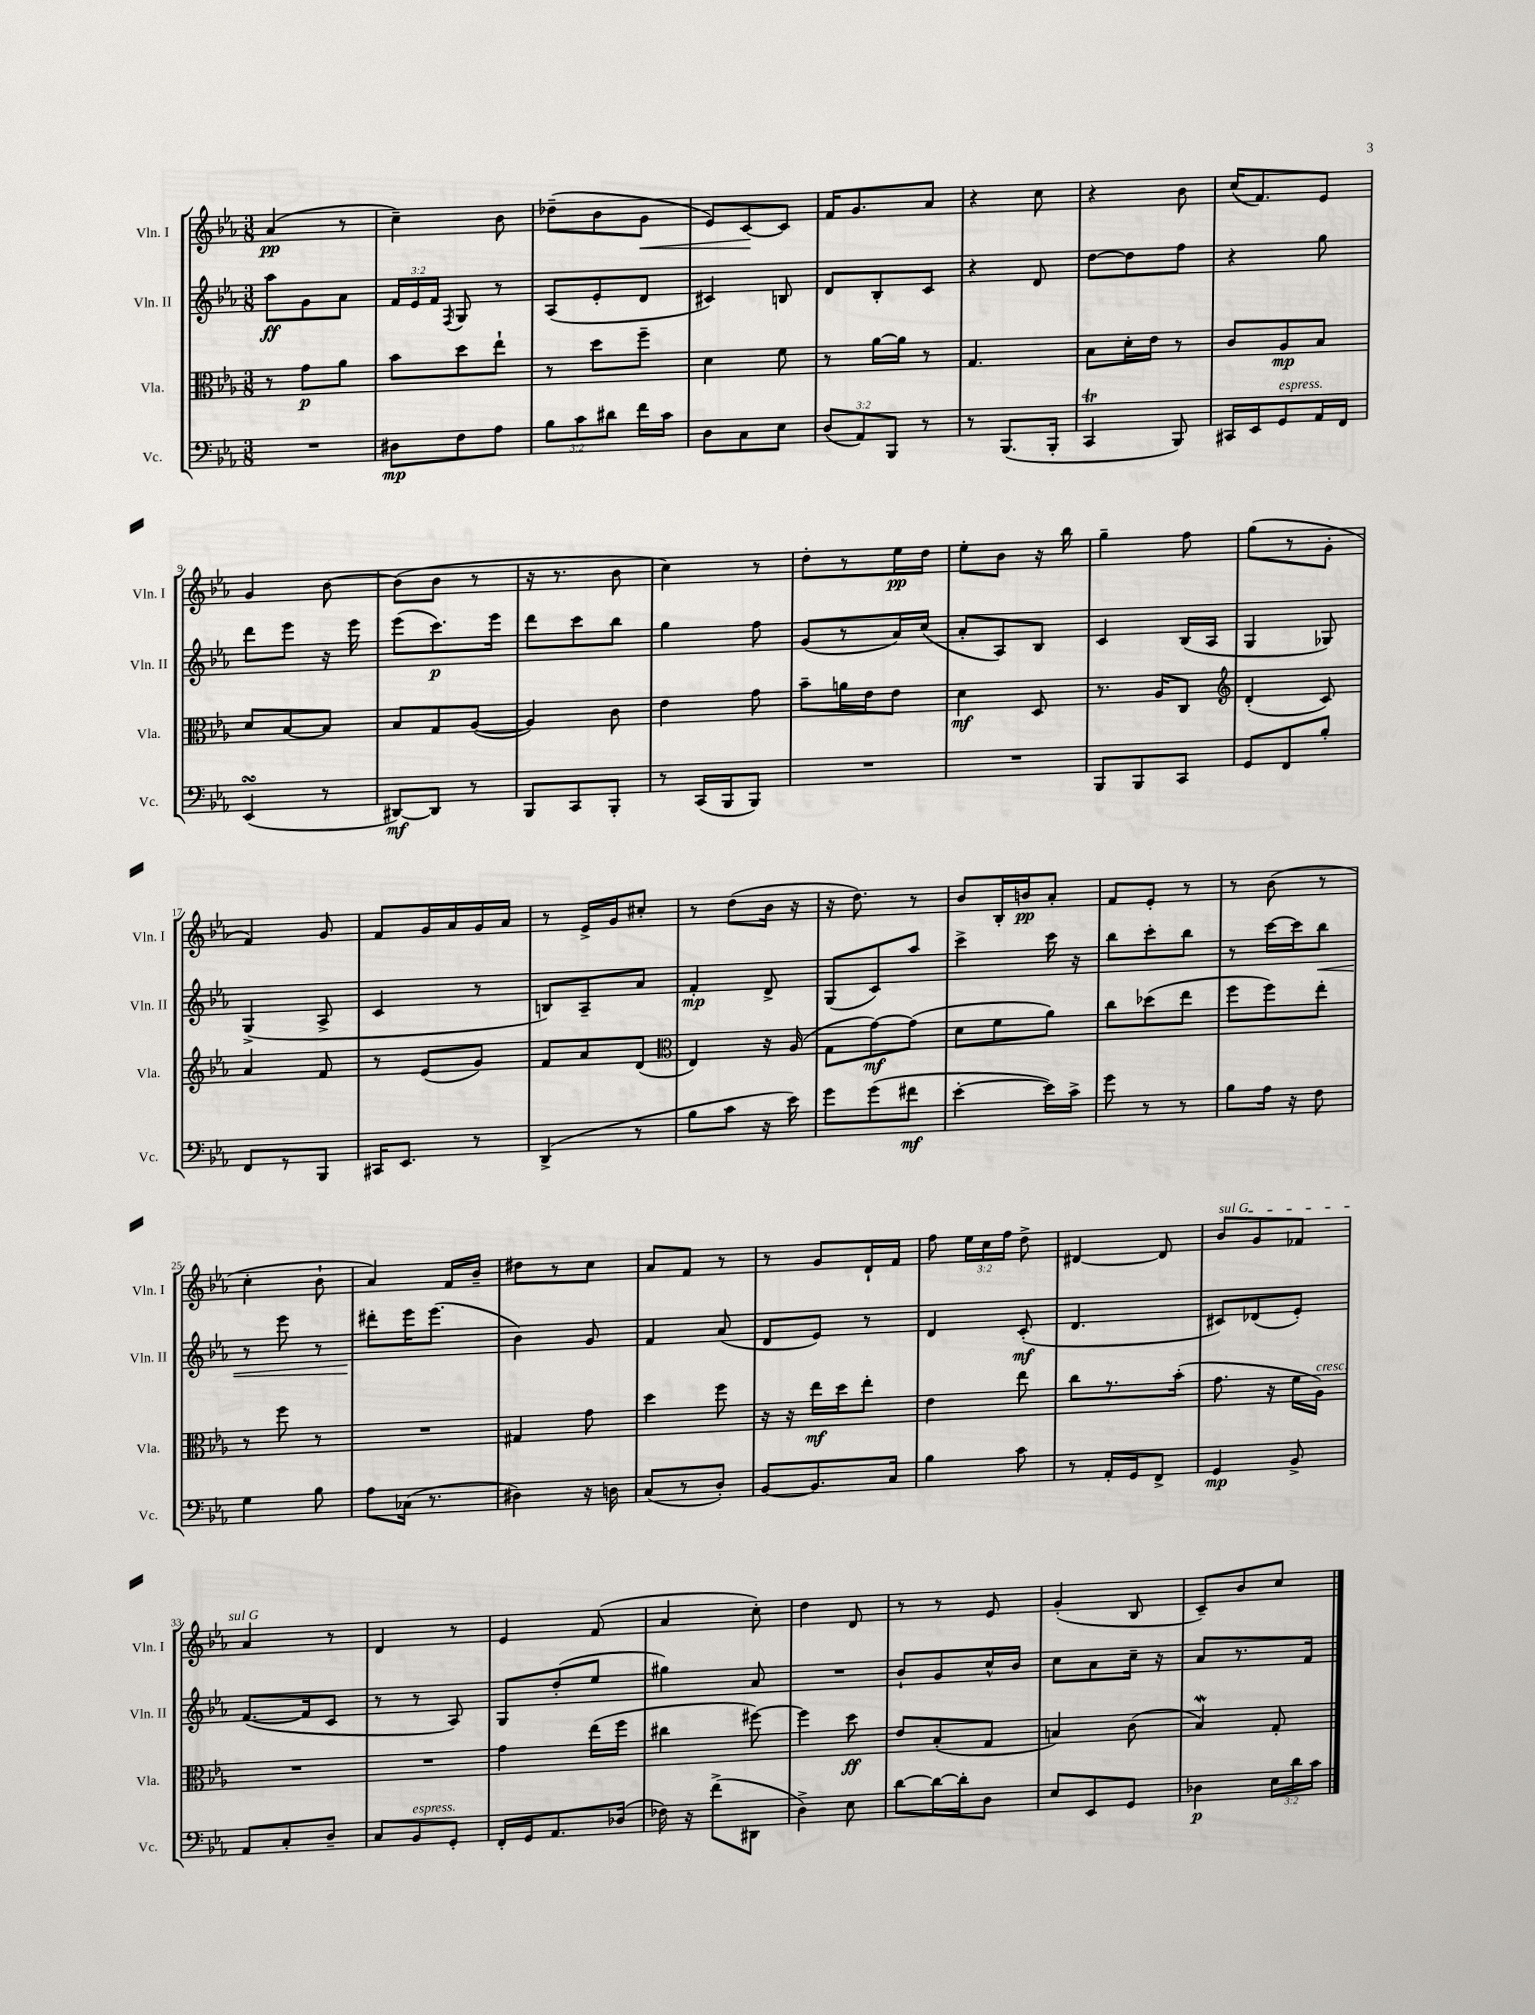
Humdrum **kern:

**kern	**dynam	**kern	**dynam	**kern	**dynam	**kern	**dynam
*part4	*part4	*part3	*part3	*part2	*part2	*part1	*part1
*staff4	*staff4	*staff3	*staff3	*staff2	*staff2	*staff1	*staff1
*I"Vc.	*	*I"Vla.	*	*I"Vln. II	*	*I"Vln. I	*
*I'Vc.	*	*I'Vla.	*	*I'Vln. II	*	*I'Vln. I	*
*clefF4	*	*clefC3	*	*clefG2	*	*clefG2	*
*k[b-e-a-]	*	*k[b-e-a-]	*	*k[b-e-a-]	*	*k[b-e-a-]	*
*M3/8	*	*M3/8	*	*M3/8	*	*M3/8	*
=1	=1	=1	=1	=1	=1	=1	=1
4.r	.	8r	.	8aa-\L	ff	(4a-/	pp
.	.	8g\L	p	8g\	.	.	.
.	.	8a-\J	.	8a-\J	.	8r	.
=2	=2	=2	=2	=2	=2	=2	=2
8D#X\L	mp	8b-\L	.	24f/LL	.	4cc~\)	.
.	.	.	.	24e-/	.	.	.
.	.	.	.	24f/JJ	.	.	.
.	.	.	.	8qF/	.	.	.
8F\	.	8dd\	.	8G/	.	.	.
8A-\J	.	8ee-`\J	.	8r	.	8b-\	.
=3	=3	=3	=3	=3	=3	=3	=3
12B-\L	.	8r	.	(8A-/L	.	(8dd-X~\L	.
12c\	.	.	.	.	.	.	.
.	.	8dd\L	.	8e-'/	.	8b-\	.
12d#X\J	.	.	.	.	.	.	.
!	!	!	!	!	!	!	!LO:HP:b
16f\LL	.	8ff~\J	.	8d/J	.	8g\J	<
16c\JJ	.	.	.	.	.	.	.
=4	=4	=4	=4	=4	=4	=4	=4
8D\L	.	4d\	.	4c#X/)	.	8e-/L)	.
8C\	.	.	.	.	.	[8c/	.
8E-\J	.	8f\	.	8Bn/	.	8c/J]	[
=5	=5	=5	=5	=5	=5	=5	=5
(12D/L	.	8r	.	8d/L	.	16f/KL	.
.	.	.	.	.	.	8.g/	.
12AA-/)	.	.	.	.	.	.	.
.	.	[16a-\LL	.	8B-'/	.	.	.
12BBB-/J	.	.	.	.	.	.	.
.	.	16a-\JJ]	.	.	.	.	.
8r	.	8r	.	8c/J	.	8a-/J	.
=6	=6	=6	=6	=6	=6	=6	=6
8r	.	4.G/	.	4r	.	4r	.
(8.BBB-/L	.	.	.	.	.	.	.
.	.	.	.	8d/	.	8cc\	.
16BBB-'/Jk	.	.	.	.	.	.	.
=7	=7	=7	=7	=7	=7	=7	=7
4CCT/	.	8B-\L	.	[8dd\L	.	4r	.
.	.	16d'\L	.	8dd\]	.	.	.
.	.	16e-\JJ	.	.	.	.	.
8BBB-/)	.	8r	.	8ff\J	.	8b-\	.
=8	=8	=8	=8	=8	=8	=8	=8
16CC#X/LL	.	8c/L	.	4r	.	(16cc/KL	.
16EE-/J	.	.	.	.	.	8.f/)	.
!LO:TX:a:i:t=espress.	!	!	!	!	!	!	!
8GG/	.	8A-/	mp	.	.	.	.
16AA-/L	.	8B-/J	.	8gg\	.	8e-/J	.
16FF/JJ	.	.	.	.	.	.	.
!!LO:LB:g=z
=9	=9	=9	=9	=9	=9	=9	=9
(4EE-sSSs/	.	8d/L	.	8ddd\L	.	4g/	.
.	.	[8B-/	.	8eee-\J	.	.	.
8r	.	8B-/J]	.	16r	.	[8b-\	.
.	.	.	.	16eee-\	.	.	.
=10	=10	=10	=10	=10	=10	=10	=10
[8DD#X/L)	mf	8B-/L	.	(8eee-\L	.	(8b-\L]	.
8DD#/J]	.	8G/	.	8.ccc\)	p	8b-\J	.
8r	.	([8A-/J	.	.	.	8r	.
.	.	.	.	16eee-\Jk	.	.	.
=11	=11	=11	=11	=11	=11	=11	=11
8BBB-/L	.	4A-/])	.	8ddd\L	.	16r	.
.	.	.	.	.	.	8.r	.
8CC/	.	.	.	8ccc\	.	.	.
8BBB-'/J	.	8c\	.	8bb-\J	.	8b-\	.
=12	=12	=12	=12	=12	=12	=12	=12
8r	.	4e-\	.	4gg\	.	4cc\)	.
(16CC/LL	.	.	.	.	.	.	.
16BBB-/J	.	.	.	.	.	.	.
8BBB-/J)	.	8g\	.	8ff\	.	8r	.
=13	=13	=13	=13	=13	=13	=13	=13
4.r	.	8b-~\L	.	(8g/L	.	8dd'\L	.
.	.	16an\L	.	8r	.	8r	.
.	.	16e-\J	.	.	.	.	.
.	.	8e-\J	.	16a-/L)	.	16ee-\L	pp
.	.	.	.	(16cc/JJ	.	16dd\JJ	.
=14	=14	=14	=14	=14	=14	=14	=14
4.r	.	4d\	mf	8a-'/L	.	8ee-'\L	.
.	.	.	.	8A-/)	.	8b-\J	.
.	.	8D/	.	8B-/J	.	16r	.
.	.	.	.	.	.	16bb-\	.
=15	=15	=15	=15	=15	=15	=15	=15
8BBB-/L	.	8.r	.	4c/	.	4gg~\	.
8BBB-/	.	.	.	.	.	.	.
.	.	16A-/KL	.	.	.	.	.
8CC/J	.	8C/J	.	(16B-/LL	.	8ff\	.
.	.	.	.	16A-/JJ	.	.	.
=16	=16	=16	=16	=16	=16	=16	=16
*	*	*clefG2	*	*	*	*	*
8GG/L	.	(4d'/	.	4G/	.	(8gg\L	.
8FF/	.	.	.	.	.	8r	.
8B-'/J	.	8c/)	.	8G-X/)	.	8g'\J	.
!!LO:LB:g=z
=17	=17	=17	=17	=17	=17	=17	=17
8FF/L	.	4a-/	.	(4G^/	.	4f/)	.
8r	.	.	.	.	.	.	.
8BBB-/J	.	8f/	.	8A-^/	.	8g/	.
=18	=18	=18	=18	=18	=18	=18	=18
16CC#X/KL	.	8r	.	4c/	.	8f/L	.
8.EE-/J	.	.	.	.	.	.	.
.	.	(8e-/L	.	.	.	16g/L	.
.	.	.	.	.	.	16a-/	.
8r	.	8g/J)	.	8r	.	16g/	.
.	.	.	.	.	.	16a-/JJ	.
=19	=19	=19	=19	=19	=19	=19	=19
(4DD^/	.	8f/L	.	8Bn/L)	.	8r	.
.	.	8a-/	.	8A-~/	.	16e-^/LL	.
.	.	.	.	.	.	16g/J	.
8r	.	(8d/J	.	8a-/J	.	8cc#X'/J	.
=20	=20	=20	=20	=20	=20	=20	=20
*	*	*clefC3	*	*	*	*	*
8B-\L	.	4E-/)	.	4f'/	mp	8r	.
8c\J	.	.	.	.	.	(8dd\L	.
16r	.	16r	.	8d^/	.	16b-\Jk	.
16e-\)	.	(16A-/	.	.	.	16r	.
=21	=21	=21	=21	=21	=21	=21	=21
8g\L	.	8G\L	.	(8G/L	.	16r	.
.	.	.	.	.	.	8.dd\)	.
(8g\	.	[8g\)	mf	8c/)	.	.	.
8f#X\J	mf	(8g\J]	.	8aa-/J	.	8r	.
=22	=22	=22	=22	=22	=22	=22	=22
[4e-'\	.	8d\L	.	4ccc^\	.	8b-/L	.
.	.	8f\	.	.	.	16B-'/L	.
.	.	.	.	.	.	16bn/J	pp
16e-\LL])	.	8a-\J)	.	16ccc\	.	8a-'/J	.
16c^\JJ	.	.	.	16r	.	.	.
=23	=23	=23	=23	=23	=23	=23	=23
8g\	.	8cc\L	.	8bb-\L	.	8f/L	.
8r	.	(8dd-X\	.	8ccc'\	.	8e-'/J	.
8r	.	8ee-\J	.	8bb-\J	.	8r	.
=24	=24	=24	=24	=24	=24	=24	=24
8B-\L	.	8ff\L	.	8r	.	8r	.
16A-\Jk	.	8ff\)	.	[16ccc\LL	.	(8b-\	.
16r	.	.	.	16ccc\J]	.	.	.
!	!	!	!	!	!LO:HP:b	!	!
8F\	.	8ee-'\J	.	8bb-\J	<	8r	.
!!LO:LB:g=z
=25	=25	=25	=25	=25	=25	=25	=25
4G\	.	8r	.	8r	.	4cc'\	.
.	.	8ff\	.	8eee-\	.	.	.
8B-\	.	8r	.	8r	.	8b-`\	.
=26	=26	=26	=26	=26	=26	=26	=26
8A-\L	.	4.r	.	8ddd#X'\L	.	4a-/)	.
(16C-X\Jk	.	.	.	16eee-\K	[	.	.
8.r	.	.	.	(8.eee-\J	.	.	.
.	.	.	.	.	.	16f/LL	.
.	.	.	.	.	.	16b-~/JJ	.
=27	=27	=27	=27	=27	=27	=27	=27
4D#X\)	.	4G#X/	.	4b-\)	.	8dd#X\L	.
.	.	.	.	.	.	8r	.
16r	.	8g\	.	8g/	.	8cc\J	.
16Dn\	.	.	.	.	.	.	.
=28	=28	=28	=28	=28	=28	=28	=28
(8C/L	.	4dd\	.	4f/	.	8a-/L	.
8r	.	.	.	.	.	8f/J	.
8D'/J)	.	8ff\	.	(8a-/	.	8r	.
=29	=29	=29	=29	=29	=29	=29	=29
[8BB-/L	.	16r	.	8d/L	.	8r	.
.	.	16r	.	.	.	.	.
8.BB-/]	.	16ee-\LL	mf	8e-/J)	.	8g/L	.
.	.	16dd\J	.	.	.	.	.
.	.	8ee-'\J	.	8r	.	16d`/L	.
16C/Jk	.	.	.	.	.	16f/JJ	.
=30	=30	=30	=30	=30	=30	=30	=30
4B-\	.	4e-\	.	4d/	.	8ff\	.
.	.	.	.	.	.	24ee-\LL	.
.	.	.	.	.	.	24cc\	.
.	.	.	.	.	.	24ff\JJ	.
8c\	.	8ee-\	.	(8c'/	mf	8dd^\	.
=31	=31	=31	=31	=31	=31	=31	=31
8r	.	8cc\L	.	4.d/	.	[4d#X/	.
16AA-'/LL	.	8.r	.	.	.	.	.
16GG/J	.	.	.	.	.	.	.
8FF^/J	.	.	.	.	.	8d#/]	.
.	.	(16b-'\Jk	.	.	.	.	.
=32	=32	=32	=32	=32	=32	=32	=32
!	!	!	!	!	!	!LO:TX:a:i:t=sul G	!
4GG/	mp	8.g\	.	8c#X/L)	.	8b-/L	.
.	.	.	.	(8d-X/	.	8g/	.
.	.	16r	.	.	.	.	.
8BB-^/	.	16f\LL	.	8e-'/J)	.	8f-X/J	.
!	!	!LO:TX:a:i:t=cresc.	!	!	!	!	!
.	.	16A-\JJ)	.	.	.	.	.
!!LO:LB:g=z
=33	=33	=33	=33	=33	=33	=33	=33
8AA-/L	.	4.r	.	([8.f/L	.	4a-/	.
8C'/	.	.	.	.	.	.	.
.	.	.	.	16f/k]	.	.	.
8D~/J	.	.	.	8c/J	.	8r	.
=34	=34	=34	=34	=34	=34	=34	=34
8C/L	.	4.r	.	8r	.	4d/	.
!LO:TX:a:i:t=espress.	!	!	!	!	!	!	!
8BB-/	.	.	.	8r	.	.	.
8GG'/J	.	.	.	8A-/)	.	8r	.
=35	=35	=35	=35	=35	=35	=35	=35
16FF'/LL	.	4g\	.	8G/L	.	4e-/	.
16GG/J	.	.	.	.	.	.	.
8.AA-/	.	.	.	(8dd'/	.	.	.
.	.	(16ee-\LL	.	8ee-/J	.	(8f/	.
(16D-X/Jk	.	16ff\JJ	.	.	.	.	.
=36	=36	=36	=36	=36	=36	=36	=36
16F-X\)	.	4cc#X\	.	4gg#X\)	.	4a-/	.
16r	.	.	.	.	.	.	.
(8f^\L	.	.	.	.	.	.	.
8DD#X\J	.	[8ff#X\)	.	8a-/	.	8cc'\)	.
=37	=37	=37	=37	=37	=37	=37	=37
4D^\)	.	4ff#\]	.	4.r	.	4dd\	.
8E-\	.	8dd\	ff	.	.	8d/	.
=38	=38	=38	=38	=38	=38	=38	=38
[8d\L	.	8e-/L	.	8b-`/L	.	8r	.
16d\L_	.	(8B-'/	.	8g/	.	8r	.
16d'\J]	.	.	.	.	.	.	.
8D\J	.	8G/J	.	16cc^^/L	.	8e-/	.
.	.	.	.	16b-/JJ	.	.	.
=39	=39	=39	=39	=39	=39	=39	=39
8E-/L	.	4Bn/)	.	8cc\L	.	(4g'/	.
8EE-/	.	.	.	8a-\	.	.	.
8GG/J	.	(8c\	.	16cc~\Jk	.	8B-/	.
.	.	.	.	16r	.	.	.
=40	=40	=40	=40	=40	=40	=40	=40
4D-X\	p	4B-W/)	.	8a-/L	.	8c~/L)	.
.	.	.	.	8.r	.	8b-/	.
24E-\LL	.	8G'/	.	.	.	8cc/J	.
24d\	.	.	.	.	.	.	.
.	.	.	.	16f/Jk	.	.	.
24c\JJ	.	.	.	.	.	.	.
==	==	==	==	==	==	==	==
*-	*-	*-	*-	*-	*-	*-	*-
